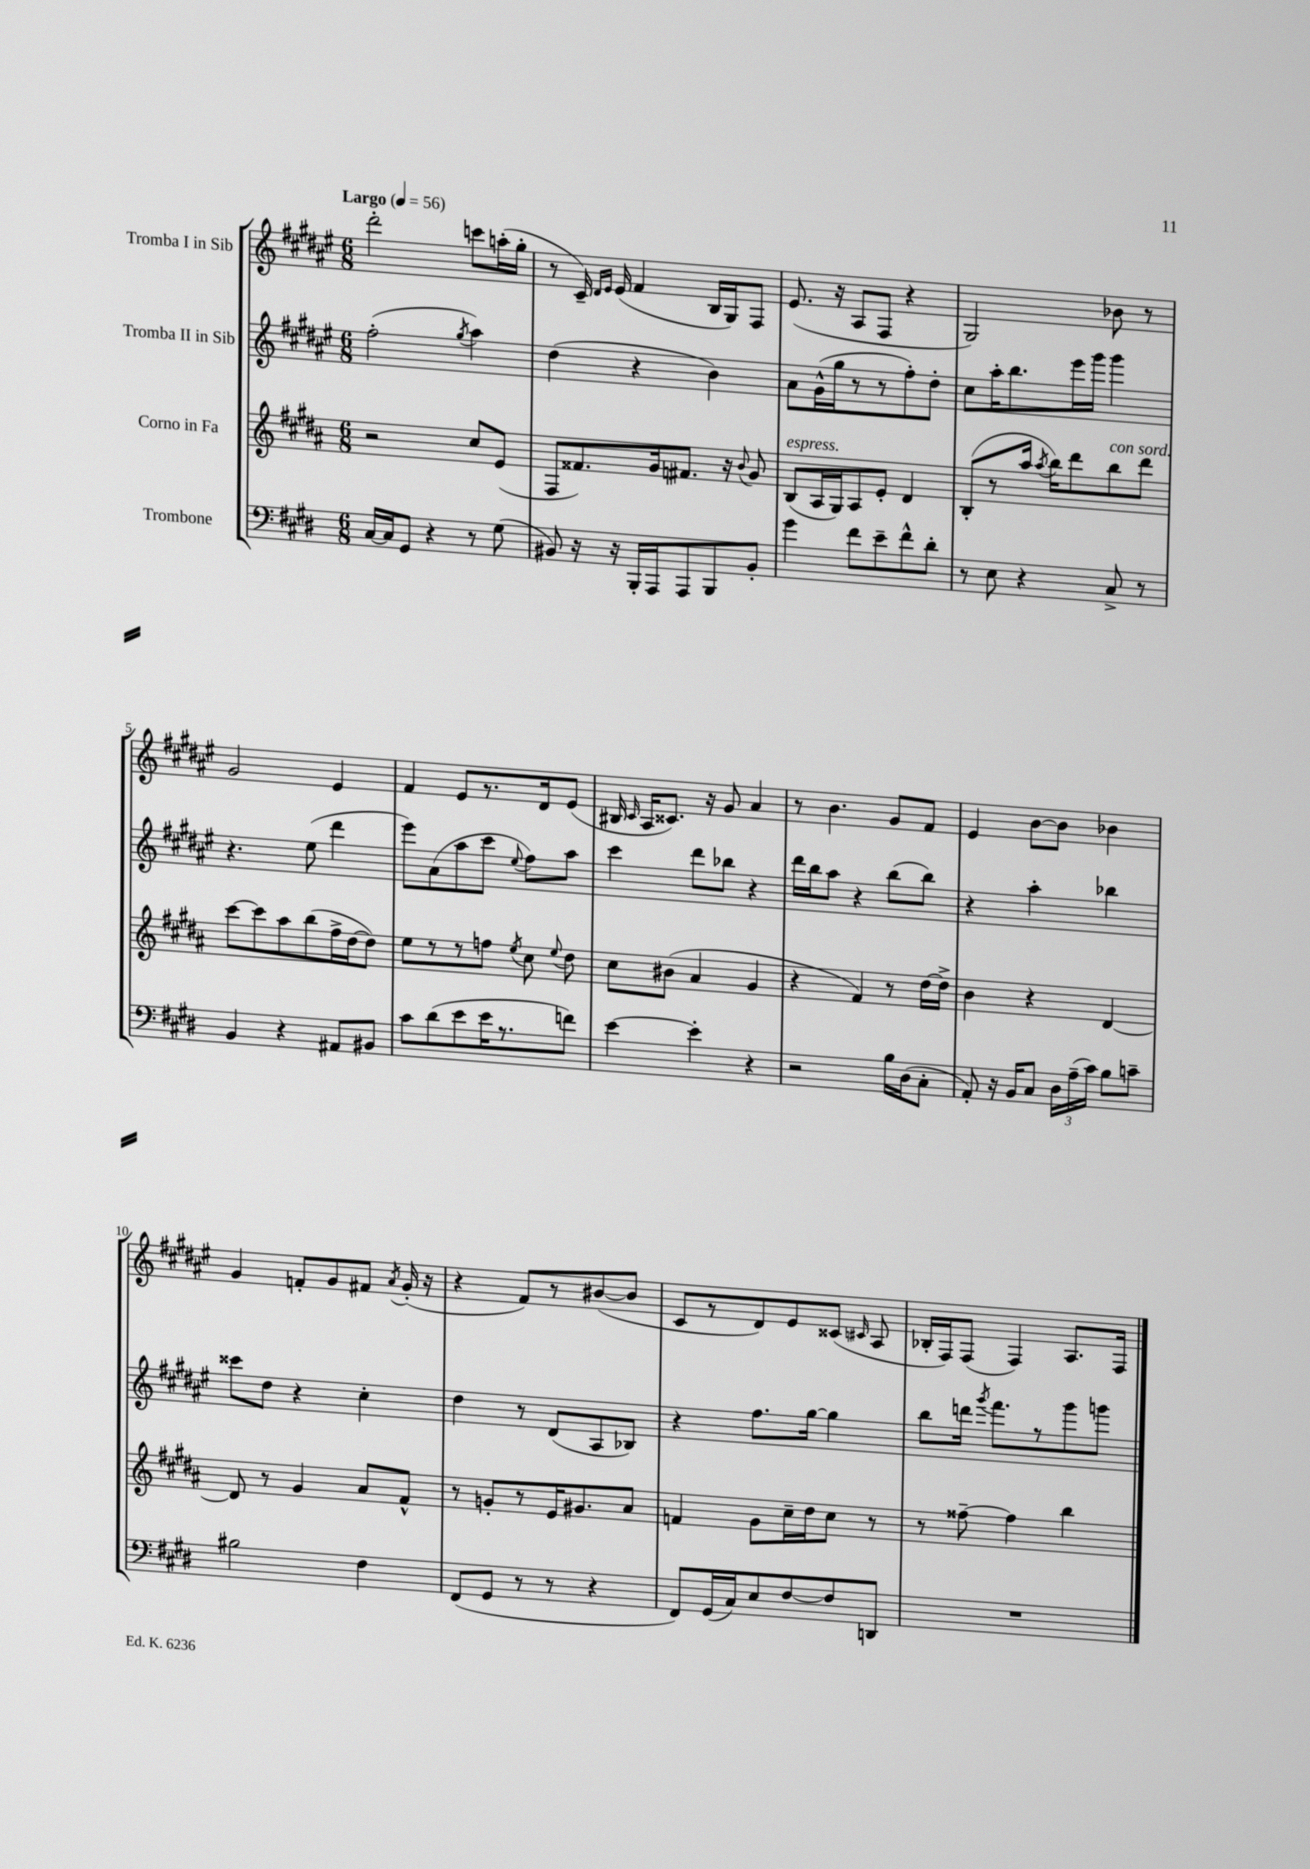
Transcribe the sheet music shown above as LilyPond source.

<<
\new StaffGroup <<
\new Staff = "s0" \with { instrumentName = "Tromba I in Sib" } {
    \clef treble \key fis \major \numericTimeSignature \time 6/8 \tempo "Largo" 4 = 56
    \autoBeamOff dis'''2-. c'''8[ a''16-.( gis''16]-. |
    r8 cis'16--) \grace { dis'16[ eis'16] } eis'16( fis'4 b16[ gis16) fis8] |
    eis'8.( r16 ais8[ fis8] r4 |
    gis2) bes'8 r8 |
    gis'2 eis'4 |
    fis'4 eis'8[ r8. dis'16 eis'8]( |
    bis16 \grace { cis'16 } ais16[ cisis'8.]) r16 gis'8 ais'4 |
    r8 b'4. gis'8[ fis'8] |
    eis'4 b'8[~ b'8] bes'4 |
    gis'4 f'8[-. gis'8 fis'8] \acciaccatura { ais'8 } gis'16-.( r16 |
    r4 fis'8[) r8 bis'8~( bis'8] |
    cis'8[ r8 dis'8) eis'8 cisis'8]( \grace { cis'16 } ais8 |
    bes16[-. fis16) fis8]( fis4) ais8.[ fis16] \bar "|." |
}
\new Staff = "s1" \with { instrumentName = "Tromba II in Sib" } {
    \clef treble \key fis \major \numericTimeSignature \time 6/8
    \autoBeamOff fis''2-.( \acciaccatura { gis''8 } ais''4) |
    dis''4( r4 b'4) |
    ais'8[ gis'16-^( gis''16 r8 r8 fis''8-.) dis''8]-. |
    cis''8[ ais''16-. b''8. eis'''16 gis'''16] gis'''4 |
    r4. eis''8( dis'''4 |
    eis'''8[) ais'8( ais''8 cis'''8] \appoggiatura { eis''8 } fis''8[) ais''8] |
    cis'''4 dis'''8[ bes''8] r4 |
    dis'''16[ b''16 ais''8] r4 b''8[( b''8]) |
    r4 ais''4-. bes''4 |
    cisis'''8[ dis''8] r4 cis''4-. |
    dis''4 r8 dis'8[( ais8 bes8]) |
    r4 fis''8.[ gis''16]~ gis''4 |
    b''8[ d'''16] \acciaccatura { gis'''8 } fis'''8.[ r8 gis'''8 g'''8] \bar "|." |
}
\new Staff = "s2" \with { instrumentName = "Corno in Fa" } {
    \clef treble \key b \major \numericTimeSignature \time 6/8
    \autoBeamOff r2 cis''8[ e'8]( |
    fis8[ fisis'8.) gis'16 fis'8.] r16 \appoggiatura { b'8 } gis'8 |
    b8[^\markup { \italic "espress." }( ais16 gis16) ais8 e'8]-. dis'4 |
    b8[-.( r8 ais''16] \acciaccatura { ais''8 } b''16[) dis'''8 b''8^\markup { \italic "con sord." } dis'''8] |
    cis'''8[~ cis'''8 ais''8 b''8( fis''16-> dis''16~ dis''8]) |
    e''8[ r8 r8 f''8] \acciaccatura { e''8 } cis''8 \appoggiatura { e''8 } dis''8 |
    cis''8[ bis'8]( ais'4 gis'4 |
    r4 fis'4) r8 dis''16[~ dis''16]-> |
    b'4 r4 dis'4~ |
    dis'8 r8 gis'4 ais'8[ fis'8]-^ |
    r8 g'8[-. r8 e'16 gis'8. ais'8] |
    f'4 gis'8[ cis''16-- dis''16 cis''8] r8 |
    r8 fisis''8~-- fisis''4 b''4 \bar "|." |
}
\new Staff = "s3" \with { instrumentName = "Trombone" } {
    \clef bass \key e \major \numericTimeSignature \time 6/8
    \autoBeamOff cis16[~ cis16 gis,8] r4 r8 gis8( |
    bis,8) r16 r16 b,,16[-. a,,16 a,,8 b,,8 bis,8]-. |
    gis'4 fis'8[ e'8-- fis'8-^ dis'8]-. |
    r8 e8 r4 cis8-> r8 |
    b,4 r4 ais,8[ bis,8] |
    cis'8[ dis'8( e'8 e'16 r8. f'8]) |
    e'4~ e'4-. r4 |
    r2 b16[ dis16( cis8]-. |
    a,8-.) r16 b,16[ cis8] \tuplet 3/2 { dis16[ a16--( cis'16]) } b8[ c'8]-- |
    bis2 fis4 |
    fis,8[( gis,8] r8 r8 r4 |
    fis,8[) gis,16( cis16) e8 fis8~ fis8 d,8] |
    R2. \bar "|." |
}
>>
>>
